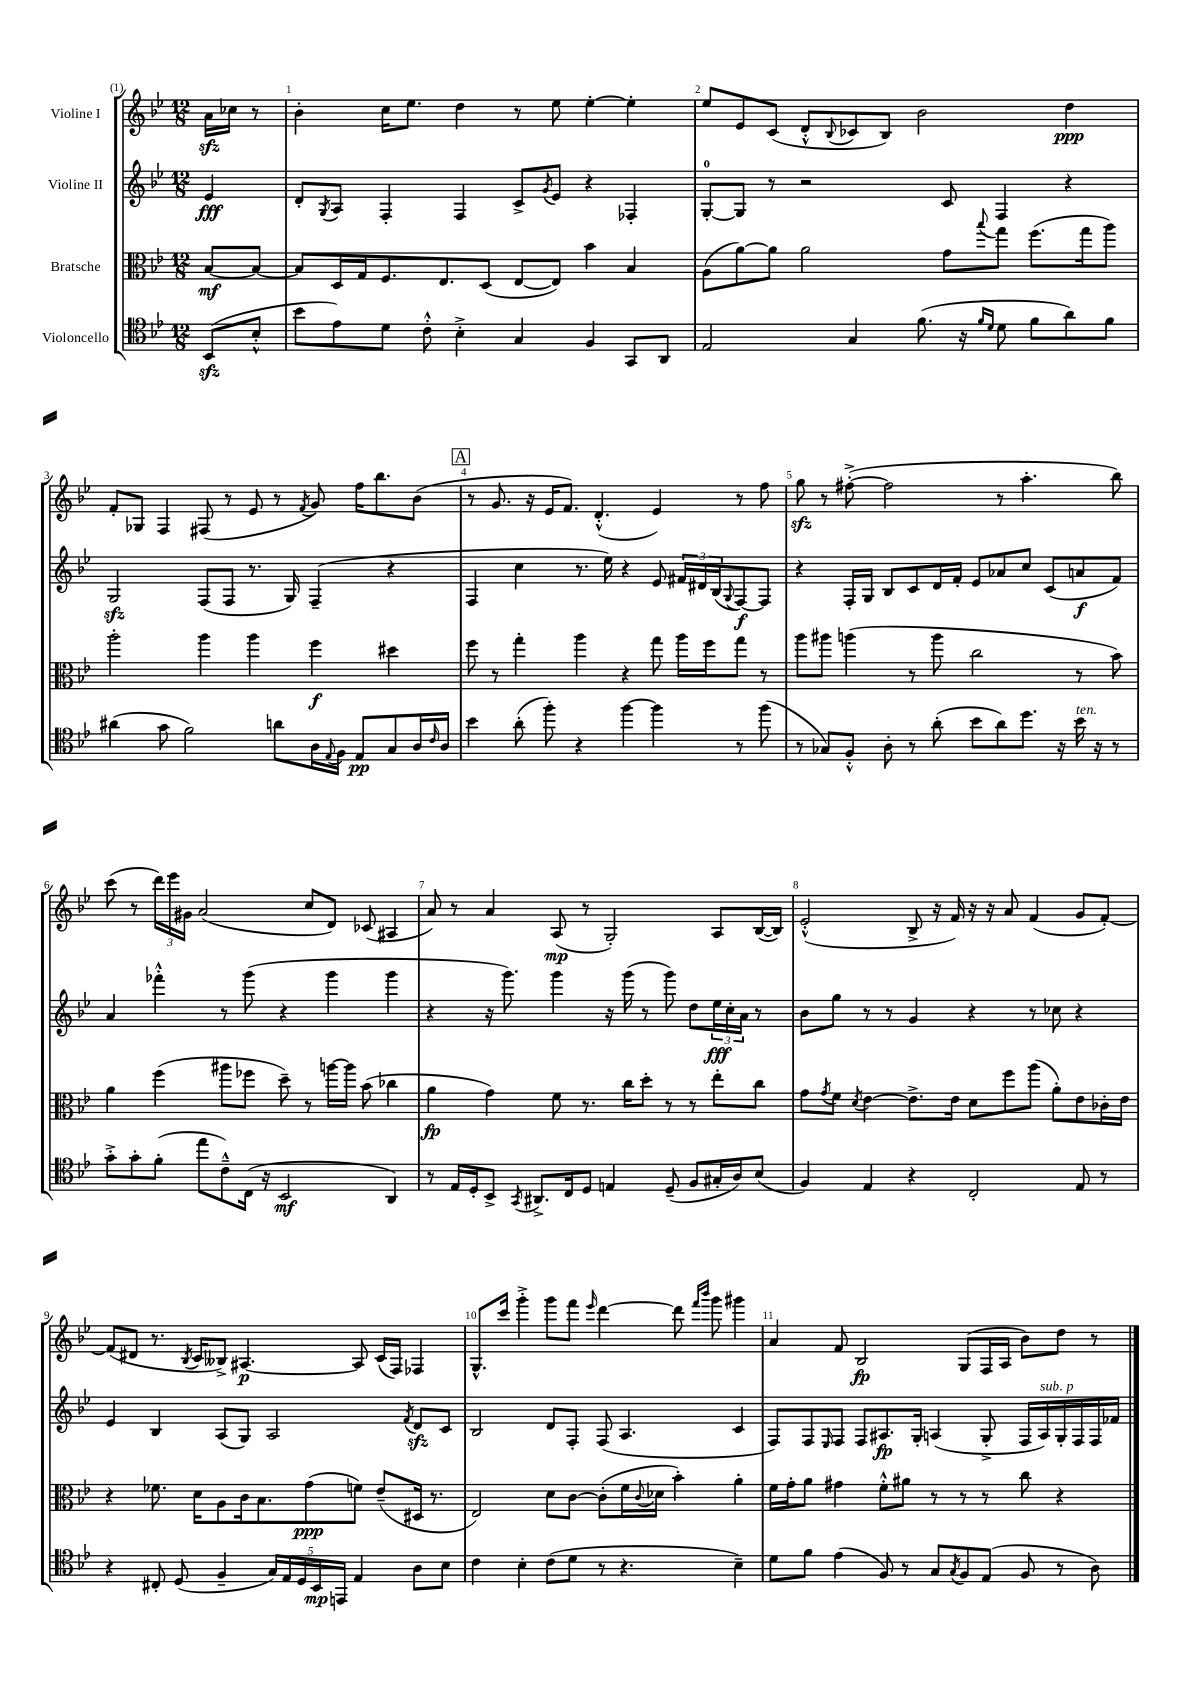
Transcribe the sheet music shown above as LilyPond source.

<<
\new StaffGroup <<
\new Staff = "s0" \with { instrumentName = "Violine I" } {
    \clef treble \key bes \major \numericTimeSignature \time 12/8 \partial 4
    a'16\sfz ces''16 r8 |
    bes'4-. c''16 ees''8. d''4 r8 ees''8 ees''4~-. ees''4-. |
    ees''8 ees'8 c'8( d'8-.-^ \appoggiatura { bes8 } ces'8 bes8) bes'2 d''4\ppp |
    f'8-. ges8 f4 fis8( r8 ees'8 r8 \acciaccatura { f'8 } g'8) f''16 bes''8. bes'8( |
    \mark \markup { \box "A" } r8 g'8. r16 ees'16 f'8.) d'4.-.-^( ees'4) r8 f''8 |
    g''8\sfz r8 fis''8~-.->( fis''2 r8 a''4.-. bes''8) |
    c'''8( r8 \tuplet 3/2 { d'''16) ees'''16 gis'16 } a'2( c''8 d'8) ces'8( ais4 |
    a'8) r8 a'4 a8\mp( r8 g2-.) a8 bes16~( bes16) |
    ees'2-.-^( bes8-> r16 f'16) r16 r16 a'8 f'4( g'8 f'8~-.) |
    f'8( dis'8 r8. \acciaccatura { bes8 } c'16 beses8->) ais4.~\p ais8 c'16( f16) fes4 |
    g8.-^ c'''16 g'''4-.-> g'''8 f'''8 \grace { ees'''16 } d'''4~ d'''8 \grace { f'''16 bes'''16 } g'''8 gis'''4 |
    a'4 f'8 bes2\fp g8( f16 a16 bes'8) d''8 r8 \bar "|." |
}
\new Staff = "s1" \with { instrumentName = "Violine II" } {
    \clef treble \key bes \major \numericTimeSignature \time 12/8 \partial 4
    ees'4\fff |
    d'8-. \acciaccatura { g8 } a8 f4-. f4 c'8-> \acciaccatura { g'8 } ees'8 r4 fes4-. |
    g8-0~-. g8 r8 r2 c'8 f4 r4 |
    g2\sfz f8( f8 r8. g16) f4--( r4 |
    \mark \markup { \box "A" } f4 c''4 r8. ees''16) r4 ees'8 \tuplet 3/2 { fis'16 dis'16 bes16( } \appoggiatura { g8 } f8~\f) f8 |
    r4 f16-. g16 bes8 c'8 d'16 f'16-. ees'8 aes'8 c''8 c'8( a'8\f f'8) |
    a'4 fes'''4-.-^ r8 g'''8( r4 g'''4 g'''4 |
    r4 r16 g'''8.) g'''4 r16 g'''16( r8 g'''8) d''8 \tuplet 3/2 { ees''16\fff c''16-. a'16 } r8 |
    bes'8 g''8 r8 r8 g'4 r4 r8 ces''8 r4 |
    ees'4 bes4 a8( g8) a2 \acciaccatura { f'8 } d'8\sfz c'8 |
    bes2 d'8 f8-. f8( a4. c'4 |
    f8) f8 \grace { ees16 } f8 f8 ais8.\fp g16-. a4( g8-.-> f16 a16^\markup { \italic "sub. p" }) g16-. f16 f16 fes'16 \bar "|." |
}
\new Staff = "s2" \with { instrumentName = "Bratsche" } {
    \clef alto \key bes \major \numericTimeSignature \time 12/8 \partial 4
    bes8~\mf bes8~ |
    bes8 d16 g16 f8. ees8. d8( ees8~ ees8) bes'4 bes4 |
    a8( a'8~) a'8 a'2 g'8 \appoggiatura { bes''8 } g''8 f''8.( g''16 a''8) |
    a''2-. a''4 a''4 f''4\f dis''4 |
    \mark \markup { \box "A" } f''8 r8 g''4-. a''4 r4 g''8 a''16 f''16 g''8 r8 |
    a''8 ais''8 a''4( r8 a''8 c''2 r8 bes'8) |
    a'4 f''4( ais''8 fes''8 d''8--) r8 a''16~ a''16 bes'8( ces''4 |
    a'4\fp g'4) f'8 r8. c''16 d''8-. r8 r8 ees''8-. c''8 |
    g'8 \acciaccatura { g'8 } f'8 \acciaccatura { d'8 } ees'4~ ees'8.-> ees'16 d'8 f''8 a''8( a'8-.) ees'8 ces'16-. ees'16 |
    r4 fes'8. d'16 a8 c'16 bes8. g'8\ppp( f'8) ees'8--( dis16 r8. |
    ees2) d'8 c'8~ c'8-.( f'16 \appoggiatura { c'8 } des'16 bes'4-.) a'4-. |
    f'16 g'16-. a'8 gis'4 f'8-.-^ ais'8 r8 r8 r8 c''8 r4 \bar "|." |
}
\new Staff = "s3" \with { instrumentName = "Violoncello" } {
    \clef tenor \key bes \major \numericTimeSignature \time 12/8 \partial 4
    bes,8\sfz( bes8-.-^ |
    bes'8 ees'8) d'8 c'8-.-^ bes4-.-> g4 f4 g,8 a,8 |
    ees2 g4 f'8.( r16 \grace { f'16 d'16 } d'8 f'8 a'8) f'8 |
    ais'4( g'8 f'2) a'8 a16 \appoggiatura { ees8 } f16 ees8\pp g8 a16 \grace { c'16 } a16 |
    \mark \markup { \box "A" } bes'4 a'8-.( f''8-.) r4 f''4~ f''4 r8 f''8( |
    r8 ges8) f8-.-^ a8-. r8 a'8-.( bes'8 a'8) d''8. r16 bes'16^\markup { \italic "ten." } r16 r8 |
    g'8-.-> g'8-. f'8-.( ees''8 c'8---^) c16( r16 bes,2\mf a,4) |
    r8 ees16 d16-. bes,8-> \acciaccatura { g,8 } ais,8.-> c16 d8 e4 d8--( f8 gis16-. a16) bes8( |
    f4) ees4 r4 c2-. ees8 r8 |
    r4 cis8-. d8( f4-- \tuplet 5/4 { g16) ees16 d16 bes,16\mp e,16 } ees4 a8 bes8 |
    c'4 bes4-. c'8( d'8 r8 r4. bes4--) |
    d'8 f'8 ees'4( f8) r8 g8 \acciaccatura { g8 } f8 ees8( f8 r8 a8) \bar "|." |
}
>>
>>
\layout { \context { \Score \override BarNumber.break-visibility = ##(#f #t #t) barNumberVisibility = #all-bar-numbers-visible } }
